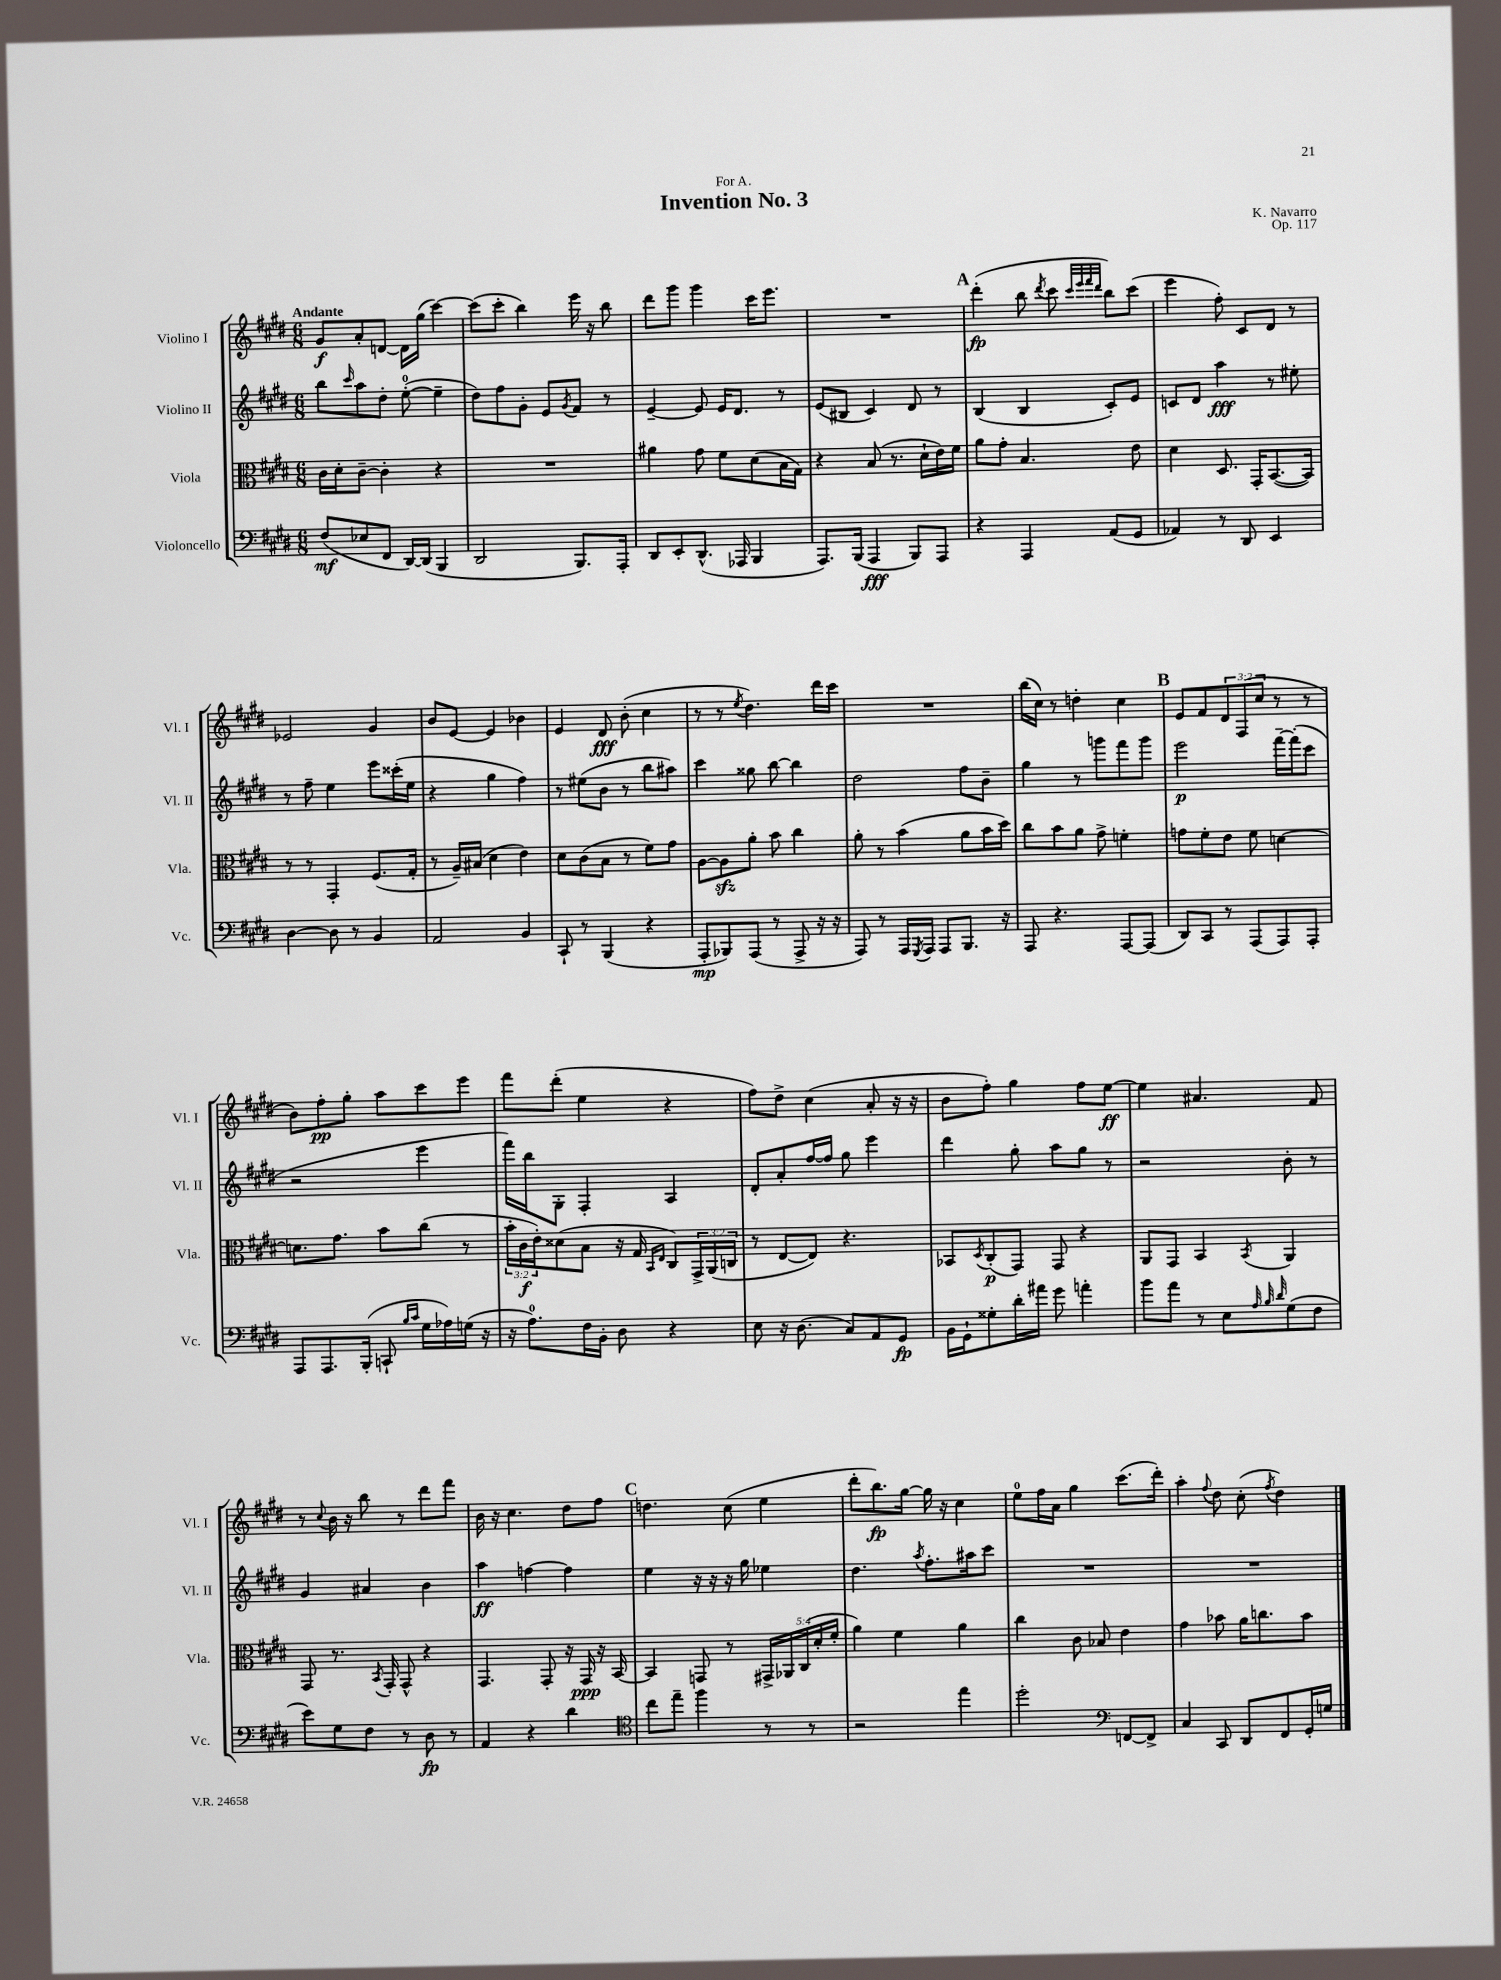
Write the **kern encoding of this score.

**kern	**kern	**kern	**kern
*staff4	*staff3	*staff2	*staff1
*clefF4	*clefC3	*clefG2	*clefG2
*k[f#c#g#d#]	*k[f#c#g#d#]	*k[f#c#g#d#]	*k[f#c#g#d#]
*M6/8	*M6/8	*M6/8	*M6/8
(8F#	16c#	8bb	8g#
.	16d#'	.	.
.	.	16qqccc#	.
8E-	[8c#~	8aa	8a'
8FF#	4c#']	8dd#'	[8d
[16DD#)	.	([8ee'	16d]
(16DD#]	.	.	(16gg#
4BBB	4r	4ee~]	[4ccc#)
=	=	=	=
2DD#	2.r	8dd#)	(8ccc#]
.	.	8ff#	8ccc#'
.	.	8g#'	4bb)
.	.	8e	.
.	.	8qg#	.
8.BBB)	.	8f#	16eee
.	.	.	16r
.	.	8r	8bb
16AAA'	.	.	.
=	=	=	=
8DD#	4a#	[4e~	8ddd#
8EE'	.	.	8ggg#
(8.DD#^^	8g#	8e]	4ggg#
.	8f#	16e	.
16AAA-	.	8.d#	.
4BBB	(8d#	.	16ccc#
.	.	.	8.eee
.	16B	8r	.
.	16G#)	.	.
=	=	=	=
8.AAA)	4r	(8e	2.r
.	.	8B#	.
(16BBB	.	.	.
4AAA	(8B	4c#)	.
.	8.r	.	.
8BBB)	.	8d#	.
.	16d#`	.	.
8AAA	16e)	8r	.
.	16f#	.	.
=	=	=	=
4r	8a	(4B	(4ddd#'
.	8g#'	.	.
4AAA	4.B	4B	8bb
.	.	.	8qddd#
.	.	.	8ccc#
.	.	.	32qqccc#
.	.	.	32qqeee
.	.	.	32qqfff#
.	.	.	32qqddd#
(8AA	.	8c#')	8bb)
8GG#	8e	8e	(8ccc#
=	=	=	=
4AA-)	4d#	8c	4eee
.	.	8d#	.
8r	8.D#	4aa	8ff#')
8DD#	.	.	8c#
.	16GG#'	.	.
4EE	([8.BB	8r	8d#
.	.	8ee#'	8r
.	16BB])	.	.
=	=	=	=
[4D#	8r	8r	2e-
.	8r	8ff#~	.
8D#]	4GG#'	4ee	.
8r	.	.	.
4BB	(8.F#	8eee	4g#
.	.	(16ccc##'	.
.	16G#'	16ee	.
=	=	=	=
2AA	8r	4r	8b
.	16A~)	.	[8e
.	(16B#	.	.
.	4d#	4gg#	4e]
4BB	4e)	4ff#)	4b-
=	=	=	=
8CC#`	8d#	8r	4e
8r	(8c#	(8ee#	.
(4BBB	8B	8b	8d#
.	8r	8r	(8b'
4r	8f#)	8bb	4cc#
.	8g#	8aa#)	.
=	=	=	=
8AAA'	[8A	4ccc#	8r
8BBB-)	8A]	.	8r
.	.	.	8qee
(8AAA	8a'	8gg##	4.dd#)
8r	8b	[8bb	.
8AAA^	4cc#	4bb]	.
16r	.	.	16ddd#
16r	.	.	16ccc#
=	=	=	=
8AAA)	8a'	2dd#	2.r
8r	8r	.	.
16AAA	(4b	.	.
8qGGG#	.	.	.
16AAA	.	.	.
8AAA	.	.	.
8.BBB	8a	8ff#	.
.	16b	8b~	.
16r	16dd#)	.	.
=	=	=	=
8AAA	8cc#	4gg#	(16bb
.	.	.	16cc#)
4.r	8b	.	8r
.	8a	8r	4dd'
.	8g#^	8ggg	.
[8AAA	4f'	8fff#	4cc#
(8AAA]	.	8ggg	.
=	=	=	=
8DD#)	8g	2eee	8e
8CC#	8f#'	.	8f#
8r	8e	.	12d#
.	.	.	(12F#
(8AAA	8f#	.	.
.	.	.	12cc#
8AAA)	[4d	[16fff#~	8r
.	.	(16fff#']	.
8AAA'	.	8ccc#	8r
=	=	=	=
8AAA	8.d]	2r	8b)
8.AAA	.	.	8ff#'
.	8.g#	.	.
.	.	.	8gg#'
(16BBB'	.	.	.
8CC`	8b	.	8aa
16qqB	.	.	.
16qqc#	.	.	.
16G#	(8cc#	4eee	8ccc#
16A-)	.	.	.
(16G	8r	.	8eee
16r	.	.	.
=	=	=	=
16r	24b'	16fff#)	8fff#
.	24c#	.	.
8.A)	.	16bb	.
.	24e')	.	.
.	(8d##	8G#'	(8ddd#'
16F#	8B	4F#'	4ee
16BB'	.	.	.
8D#	16r	.	.
.	16G#	.	.
.	16qqBB	.	.
.	16qqE	.	.
4r	8C#)	4A	4r
.	24GG#^	.	.
.	(24AA	.	.
.	24C	.	.
=	=	=	=
8E	8r	8d#'	8ff#)
16r	[8E	8a'	8dd#^
(8.D#	.	.	.
.	8E])	[16ff#	(4cc#
.	.	16ff#]	.
8C#)	4.r	8gg#	.
8AA	.	4eee	8a'
8GG#	.	.	16r
.	.	.	16r
=	=	=	=
16BB	8BB-	4ddd#	8b
16GG#`	.	.	.
.	8qD#	.	.
8G##'	(8C#'	.	8ff#')
16d#'	8GG#)	8gg#'	4gg#
16a#	.	.	.
8g#	8GG#	8aa	.
4a'	4r	8gg#	8ff#
.	.	8r	[8ee
=	=	=	=
8b	8AA	2r	4ee]
8a	8GG#	.	.
8r	4BB	.	4.a#
8E	.	.	.
32qqA	.	.	.
32qqB	.	.	.
32qqd#	8qBB	.	.
(8G#	4AA	8b'	.
8F#	.	8r	8f#
=	=	=	=
8e)	8GG#	4g#	8r
.	.	.	8qqcc#
8G#	8.r	.	16b
.	.	.	16r
8F#	.	4a#	8bb
.	8qBB	.	.
.	16GG#'	.	.
8r	8GG#^^	.	8r
8D#	4r	4b	8ddd#
8r	.	.	8fff#
=	=	=	=
4AA	4.GG#	4aa	16b
.	.	.	16r
.	.	.	4.cc#
4r	.	[4ff	.
.	8GG#'	.	.
4d#	16r	4ff]	8dd#
.	16GG#	.	.
.	16r	.	8ff#
.	[16BB	.	.
=	=	=	=
*clefC4	*	*	*
8cc#	4BB]	4ee	4.dd
8ee~	.	.	.
4ff#	8GG	16r	.
.	.	16r	.
.	8r	16r	(8cc#
.	.	16gg#	.
8r	20GG#^	4ee-	4ee
.	20AA-	.	.
.	(20C#	.	.
8r	.	.	.
.	20d#'	.	.
.	20f#'	.	.
=	=	=	=
2r	4a)	4.dd#	8ddd#'
.	.	.	8.bb)
.	4f#	.	.
.	.	.	[16gg#
.	.	8qaa	.
.	.	8.ff#'	16gg#]
.	.	.	16r
4ee	4a	.	4cc#
.	.	16aa#	.
.	.	8ccc#	.
=	=	=	=
2dd#'	4cc#	2.r	8ee
.	.	.	16ff#
.	.	.	16a
.	8c#	.	4gg#
.	8B-	.	.
*clefF4	*	*	*
[8FF	4e	.	(8.ccc#
8FF^]	.	.	.
.	.	.	16ddd#')
=	=	=	=
4C#	4g#	2.r	4aa'
.	.	.	8qqff#
8CC#	8b-	.	8dd#
8DD#	16a	.	(8cc#'
.	8.cc	.	.
.	.	.	8qff#
8FF#	.	.	4dd#)
16GG#'	8b-	.	.
16G	.	.	.
==	==	==	==
*-	*-	*-	*-
